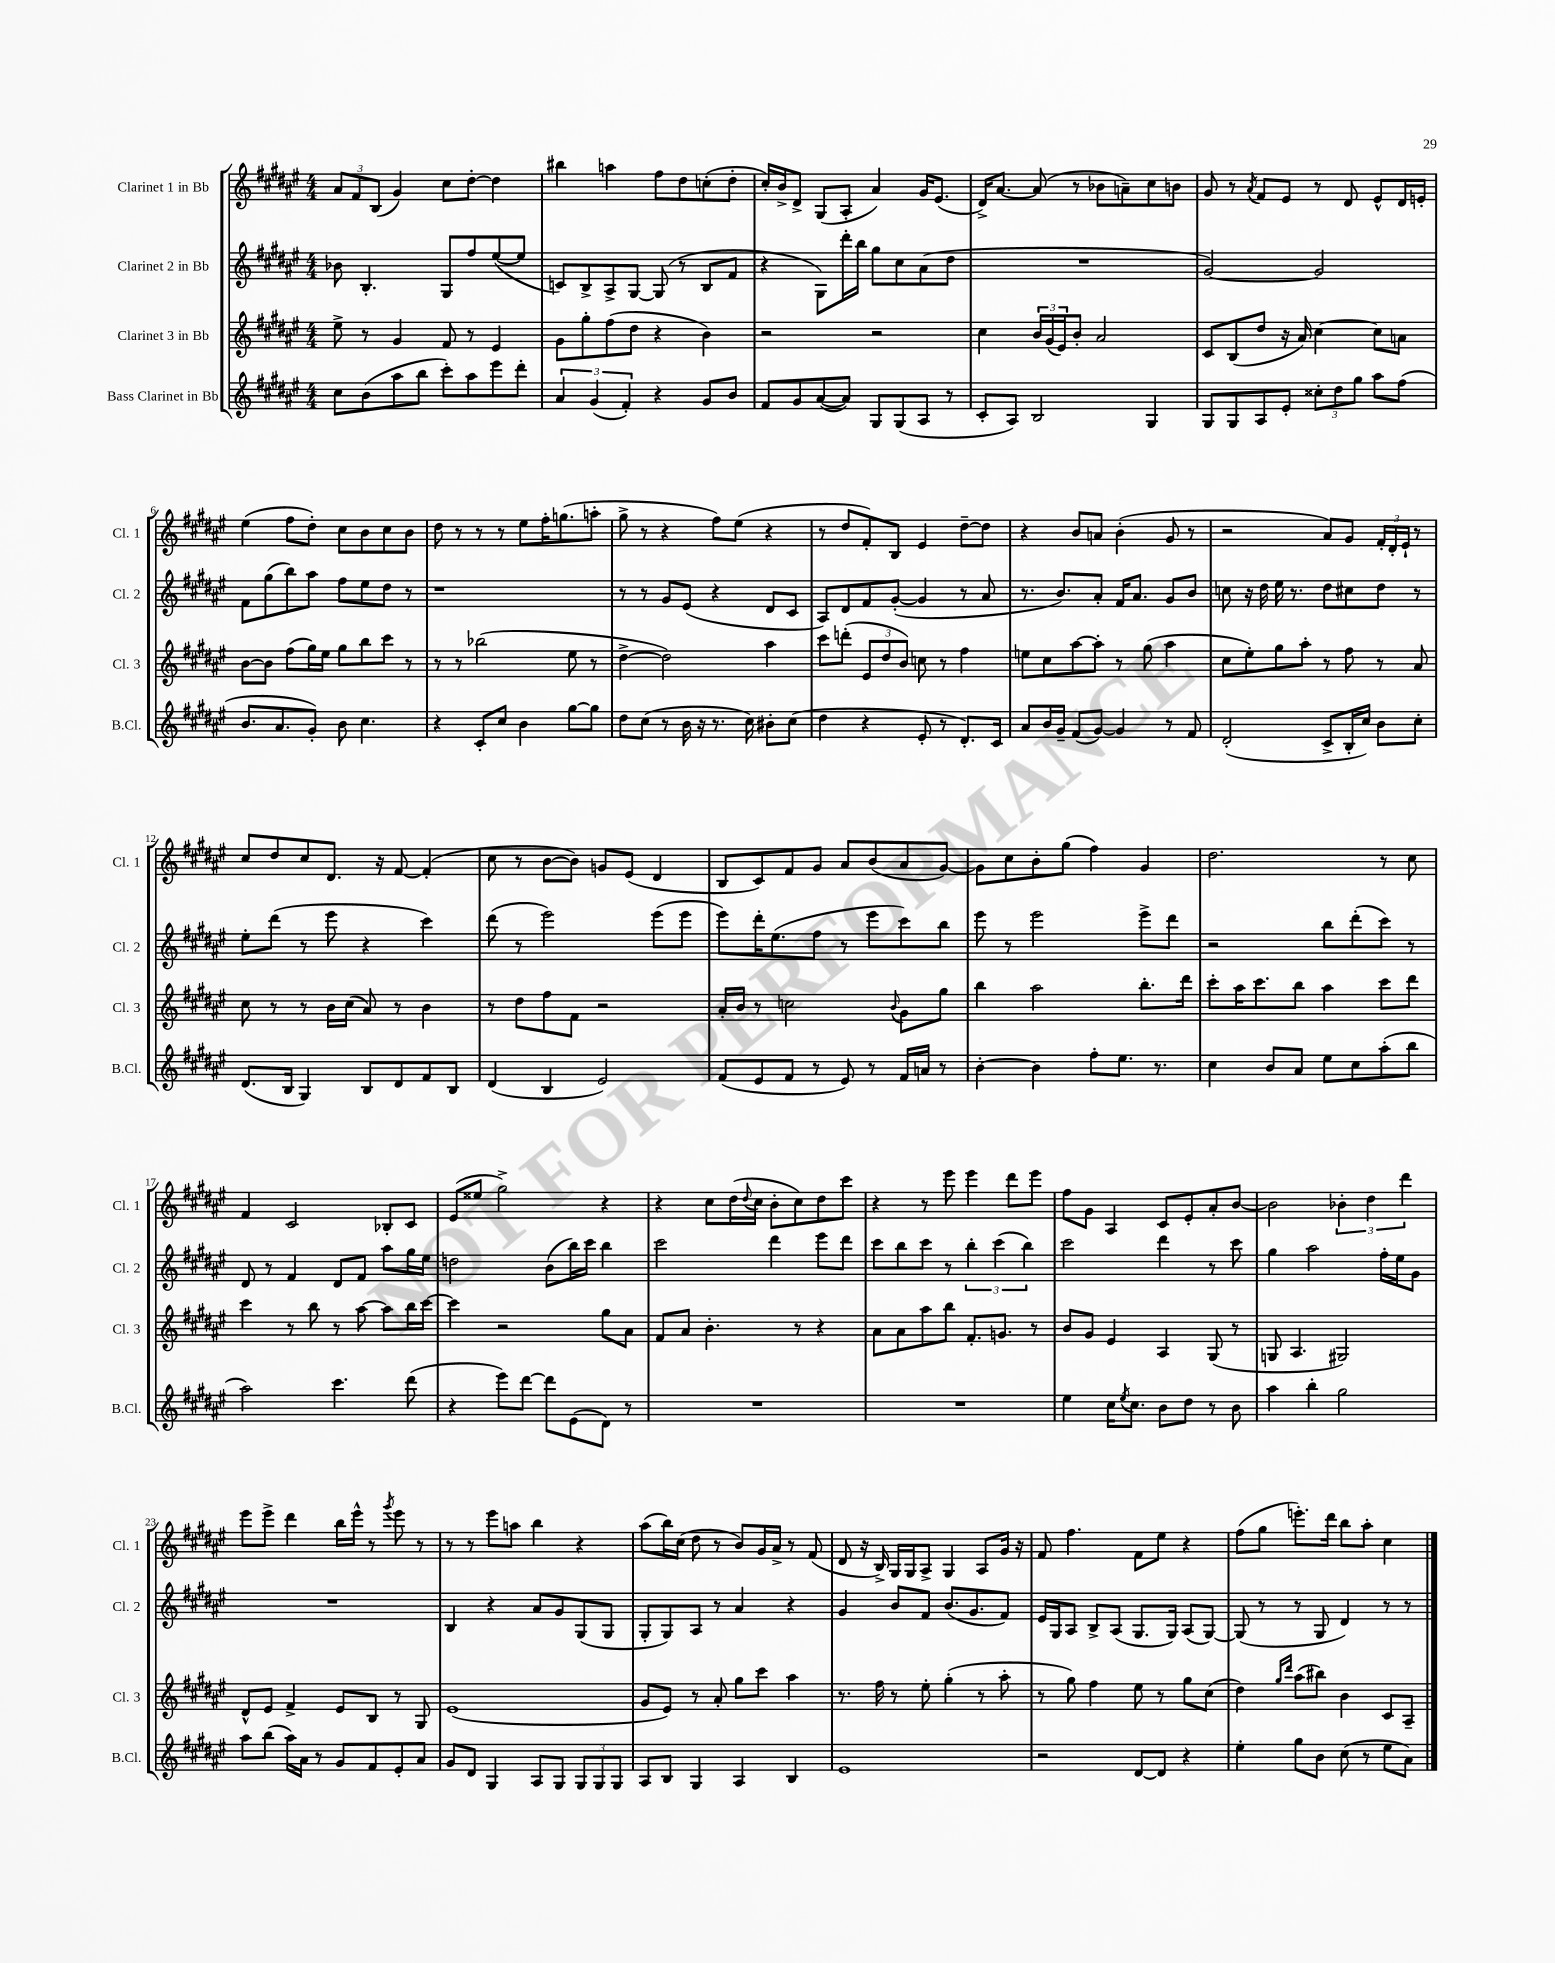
<<
\new StaffGroup <<
\new Staff = "s0" \with { instrumentName = "Clarinet 1 in Bb" shortInstrumentName = "Cl. 1" } {
    \clef treble \key fis \major \numericTimeSignature \time 4/4
    \tuplet 3/2 { ais'8 fis'8 b8( } gis'4) cis''8 dis''8~-. dis''4 |
    bis''4 a''4 fis''8 dis''8 c''8-.( dis''8-. |
    cis''16-.) b'16-> dis'8-> gis8( ais8-. ais'4) gis'16 eis'8.( |
    dis'16->) ais'8.~ ais'8( r8 bes'8 a'8--) cis''8 b'8 |
    gis'8 r8 \acciaccatura { ais'8 } fis'8 eis'8 r8 dis'8 eis'8-^ dis'16 e'16-. |
    eis''4( fis''8 dis''8-.) cis''8 b'8 cis''8 b'8 |
    dis''8 r8 r8 r8 eis''8 fis''16-. g''8.( a''8-. |
    gis''8-> r8 r4 fis''8) eis''8( r4 |
    r8 dis''8 fis'8-.) b8 eis'4 dis''8~-- dis''8 |
    r4 b'8 a'8 b'4-.( gis'8 r8 |
    r2 ais'8) gis'8 \tuplet 3/2 { fis'16-. dis'16-. eis'16-! } r8 |
    cis''8 dis''8 cis''8 dis'8. r16 fis'8~ fis'4-.( |
    cis''8 r8 b'8~ b'8) g'8 eis'8( dis'4 |
    b8 cis'8) fis'8 gis'8 ais'8 b'8( ais'8 gis'8~) |
    gis'8 cis''8 b'8-. gis''8( fis''4) gis'4 |
    dis''2. r8 cis''8 |
    fis'4 cis'2 bes8-. cis'8 |
    eis'8( eisis''8 gis''2->) r4 |
    r4 cis''8 dis''16( \appoggiatura { dis''8 } cis''16 b'8-. cis''8) dis''8 cis'''8 |
    r4 r8 eis'''8 eis'''4 dis'''8 eis'''8 |
    fis''8 gis'8 ais4 cis'8 eis'8-. ais'8-. b'8~ |
    b'2 \tuplet 3/2 { bes'4-. dis''4 dis'''4 } |
    eis'''8 eis'''8-> dis'''4 b''16 eis'''16-^ r8 \acciaccatura { gis'''8 } eis'''8 r8 |
    r8 r8 eis'''8 a''8 b''4 r4 |
    ais''8( b''16) cis''16( dis''8 r8 b'8) gis'16 ais'16-> r8 fis'8( |
    dis'8 r16 b16->) gis16 gis16 ais8-> gis4 ais8 gis'16 r16 |
    fis'8 fis''4. fis'8 eis''8 r4 |
    fis''8( gis''8 e'''8.-.) dis'''16 b''8 ais''8-. cis''4 \bar "|." |
}
\new Staff = "s1" \with { instrumentName = "Clarinet 2 in Bb" shortInstrumentName = "Cl. 2" } {
    \clef treble \key fis \major \numericTimeSignature \time 4/4
    bes'8 b4.-. gis8 fis''8 eis''8~( eis''8 |
    c'8) b8-> ais8-> gis8~ gis8( r8 b8 fis'8 |
    r4 gis8) dis'''16-. b''16 gis''8 cis''8 ais'8( dis''8 |
    R1 |
    gis'2~) gis'2 |
    fis'8 gis''8( b''8) ais''8 fis''8 eis''8 dis''8 r8 |
    r1 |
    r8 r8 gis'8 eis'8( r4 dis'8 cis'8 |
    ais8) dis'8 fis'8 gis'8~-.( gis'4 r8 ais'8 |
    r8. b'8.) ais'8-. fis'16 ais'8. gis'8 b'8 |
    c''8 r16 dis''16 eis''16 r8. dis''8 cis''8 dis''8 r8 |
    eis''8-. dis'''8( r8 eis'''8 r4 cis'''4) |
    dis'''8( r8 eis'''2) eis'''8( eis'''8 |
    eis'''8) dis'''16-. eis''8.( fis''8 r8 eis'''8 cis'''8) b''8 |
    eis'''8 r8 eis'''2 eis'''8-> dis'''8 |
    r2 b''8 dis'''8-.( cis'''8) r8 |
    dis'8 r8 fis'4 dis'8 fis'8 ais''8 gis''16 eis''16 |
    d''2 b'8( b''16) cis'''16 b''4 |
    cis'''2 dis'''4 eis'''8 dis'''8 |
    cis'''8 b''8 cis'''8 r8 \tuplet 3/2 { b''4-. cis'''4( b''4) } |
    cis'''2 dis'''4 r8 cis'''8 |
    gis''4 ais''2 fis''16-. eis''16 gis'8 |
    R1 |
    b4 r4 ais'8 gis'8 gis8( gis8 |
    gis8-. gis8) ais8 r8 ais'4 r4 |
    gis'4 b'8 fis'8 b'8.( gis'8. fis'8) |
    eis'16 gis16 ais8 b8-> ais8( gis8. gis16) ais8( gis8~) |
    gis8( r8 r8 gis8 dis'4) r8 r8 \bar "|." |
}
\new Staff = "s2" \with { instrumentName = "Clarinet 3 in Bb" shortInstrumentName = "Cl. 3" } {
    \clef treble \key fis \major \numericTimeSignature \time 4/4
    eis''8-> r8 gis'4 fis'8 r8 eis'4 |
    gis'8 gis''8-. fis''8( dis''8 r4 b'4) |
    r2 r2 |
    cis''4 \tuplet 3/2 { b'16 gis'16( eis'16) } b'8-. ais'2 |
    cis'8 b8( dis''8 r16 ais'16) cis''4~ cis''8 a'8 |
    b'8~ b'8 fis''8( gis''16) eis''16 gis''8 b''8 cis'''8 r8 |
    r8 r8 bes''2( eis''8 r8 |
    dis''4~-> dis''2) ais''4 |
    cis'''8 d'''8-.( \tuplet 3/2 { eis'8 dis''8 b'8) } c''8 r8 fis''4 |
    e''8 cis''8 ais''8~ ais''8-. r8 gis''8( ais''4 |
    cis''8 eis''8-.) gis''8 ais''8-. r8 fis''8 r8 ais'8 |
    cis''8 r8 r8 b'16 cis''16( ais'8) r8 b'4 |
    r8 dis''8 fis''8 fis'8 r2 |
    ais'16-. b'16 r8 c''2 \appoggiatura { b'8 } gis'8 gis''8 |
    b''4 ais''2 b''8.-. dis'''16 |
    cis'''8-. ais''16 cis'''8. b''8 ais''4 cis'''8 dis'''8 |
    cis'''4 r8 b''8 r8 ais''8~ ais''8 b''16 cis'''16~ |
    cis'''4 r2 gis''8 ais'8 |
    fis'8 ais'8 b'4.-. r8 r4 |
    ais'8 ais'8 ais''8 b''8 fis'8.-. g'8. r8 |
    b'8 gis'8 eis'4 ais4 gis8( r8 |
    g8 ais4. gis2) |
    dis'8-^ eis'8 fis'4-> eis'8 b8 r8 gis8 |
    eis'1( |
    gis'8 eis'8) r8 ais'8-. gis''8 cis'''8 ais''4 |
    r8. fis''16 r8 eis''8-. gis''4-.( r8 ais''8-. |
    r8 gis''8) fis''4 eis''8 r8 gis''8 cis''8( |
    dis''4) \grace { gis''16 dis'''16 } ais''8( bis''8) b'4 cis'8 ais8-- \bar "|." |
}
\new Staff = "s3" \with { instrumentName = "Bass Clarinet in Bb" shortInstrumentName = "B.Cl." } {
    \clef treble \key fis \major \numericTimeSignature \time 4/4
    cis''8 b'8( ais''8 b''8 cis'''8-.) ais''8 eis'''8 dis'''8-. |
    \tuplet 3/2 { ais'4 gis'4( fis'4-.) } r4 gis'8 b'8 |
    fis'8 gis'8 ais'8~( ais'8) gis8 gis8( ais8 r8 |
    cis'8-. ais8) b2 gis4 |
    gis8 gis8 ais8 eis'8-. \tuplet 3/2 { cisis''8-. dis''8 gis''8 } ais''8 fis''8( |
    b'8. ais'8. gis'8-.) b'8 cis''4. |
    r4 cis'8-. cis''8 b'4 gis''8~ gis''8 |
    dis''8 cis''8( r8 b'16 r16 r8. cis''16) bis'8-. cis''8( |
    dis''4 r4 eis'8-. r8 dis'8.-.) cis'16 |
    ais'8 b'16 gis'16-- fis'8( gis'8~) gis'4 r8 fis'8 |
    dis'2-.( cis'8-> b16-. cis''16) b'8 cis''8-. |
    dis'8.( b16 gis4) b8 dis'8 fis'8 b8 |
    dis'4( b4 eis'2) |
    fis'8( eis'8 fis'8 r8 eis'8) r8 fis'16 a'16 r8 |
    b'4~-. b'4 fis''8-. eis''8. r8. |
    cis''4 b'8 ais'8 eis''8 cis''8 ais''8-.( b''8 |
    ais''2) cis'''4. dis'''8( |
    r4 eis'''8) dis'''8~ dis'''8 eis'8( dis'8) r8 |
    R1 |
    R1 |
    eis''4 cis''16 \acciaccatura { eis''8 } cis''8. b'8 dis''8 r8 b'8 |
    ais''4 b''4-. gis''2 |
    ais''8 b''8( ais''16) ais'16 r8 gis'8 fis'8 eis'8-. ais'8 |
    gis'8 dis'8 gis4 ais8 gis8 \tuplet 3/2 { gis8 gis8 gis8 } |
    ais8 b8 gis4 ais4 b4 |
    eis'1 |
    r2 dis'8~ dis'8 r4 |
    eis''4-. gis''8 b'8 cis''8( r8 eis''8 ais'8) \bar "|." |
}
>>
>>
